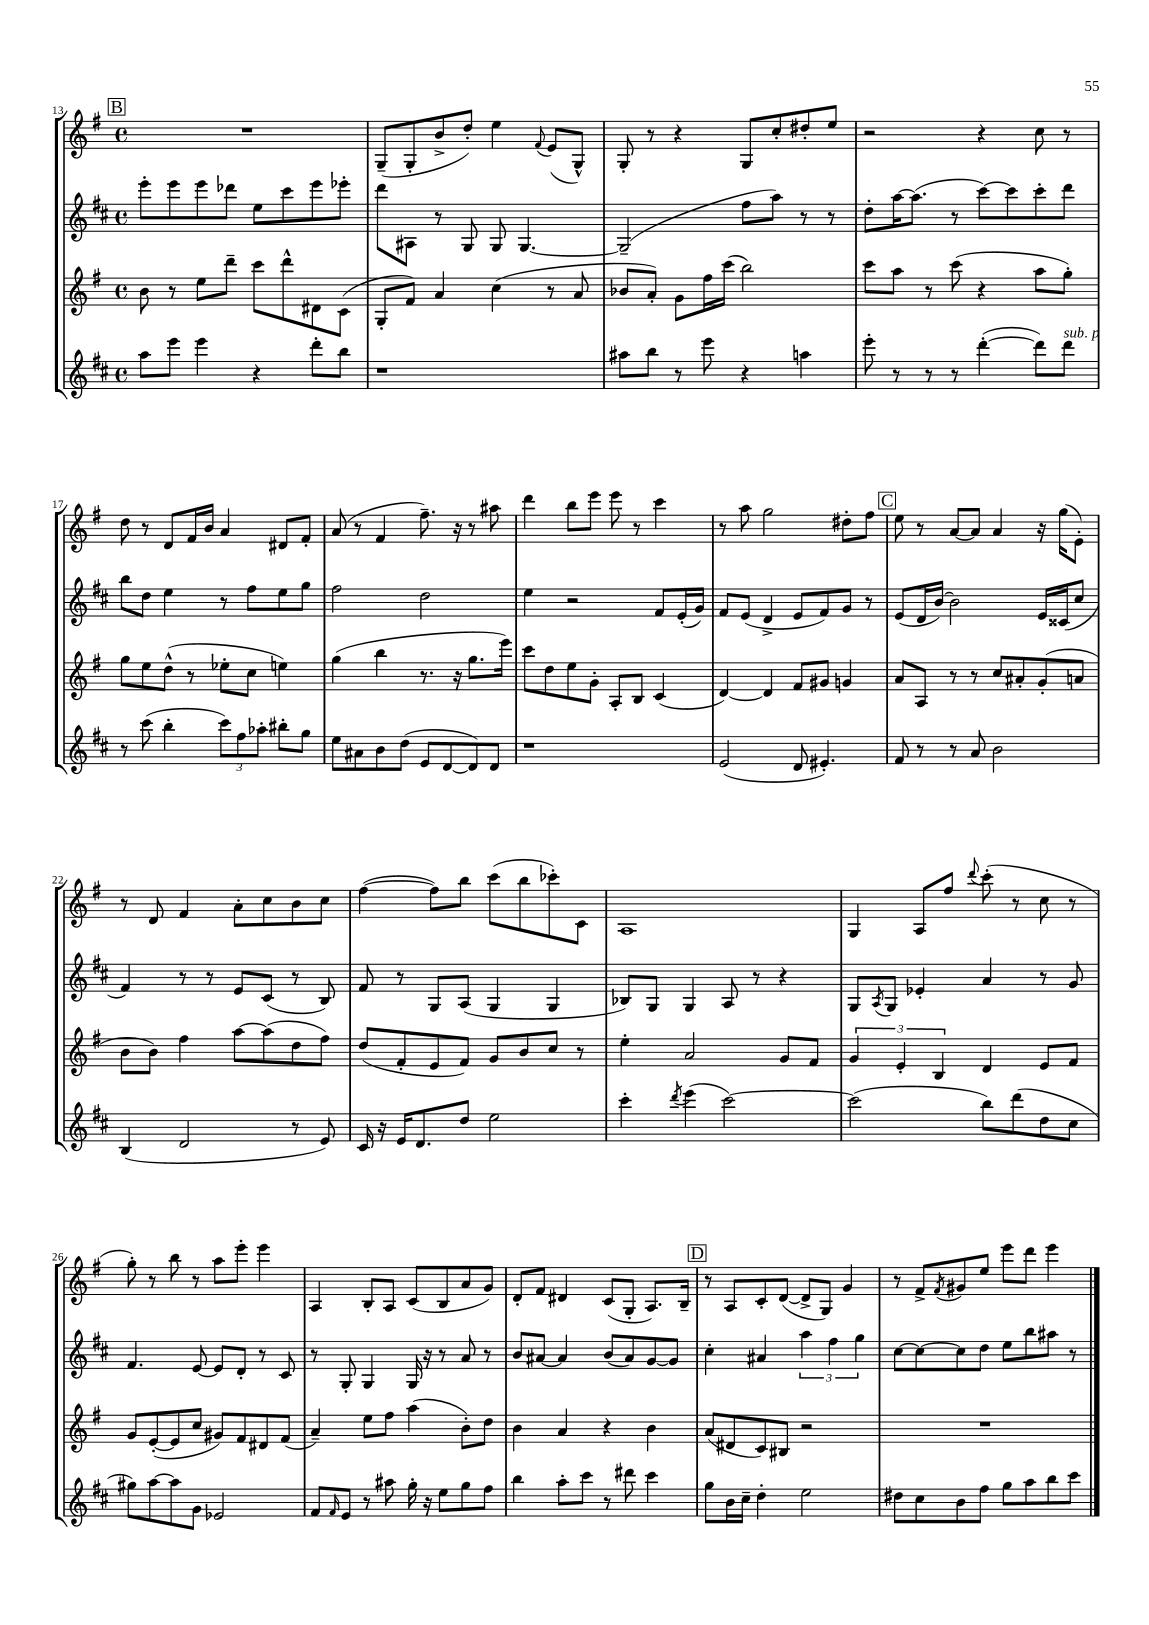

**kern	**kern	**kern	**kern
*staff4	*staff3	*staff2	*staff1
*clefG2	*clefG2	*clefG2	*clefG2
*k[f#c#]	*k[f#]	*k[f#c#]	*k[f#]
*M4/4	*M4/4	*M4/4	*M4/4
*met(c)	*met(c)	*met(c)	*met(c)
8aa	8b	8eee'	1r
8eee	8r	8eee	.
4eee	8ee	8eee	.
.	8ddd~	8ddd-	.
4r	8ccc	8ee	.
.	8ddd^^	8ccc#	.
8ddd'	8d#	8eee	.
8bb	(8c	8eee-'	.
=	=	=	=
1r	8G'	8ddd	(8G~
.	8f#)	8A#	8G'
.	4a	8r	8b^
.	.	8G	8dd')
.	(4cc	8G	4ee
.	.	[4.G	.
.	.	.	8qqf#
.	8r	.	(8e
.	8a	.	8G^^)
=	=	=	=
8aa#	8b-	(2G~]	8G'
8bb	8a')	.	8r
8r	8g	.	4r
8eee	16ff#	.	.
.	(16ccc	.	.
4r	2bb)	8ff#	8G
.	.	8aa)	8cc'
4aa	.	8r	8dd#'
.	.	8r	8ee
=	=	=	=
8eee'	8ccc	8dd'	2r
8r	8aa	[16aa	.
.	.	(8.aa]	.
8r	8r	.	.
8r	(8ccc	8r	.
([4ddd'	4r	[8ccc#)	4r
.	.	8ccc#]	.
8ddd])	8aa	8ccc#'	8cc
8ddd	8gg')	8ddd	8r
=	=	=	=
8r	8gg	8bb	8dd
(8ccc#	8ee	8dd	8r
4bb'	(8dd^^	4ee	8d
.	8r	.	16f#
.	.	.	16b
12ccc#)	8ee-'	8r	4a
12ff#	.	.	.
.	8cc	8ff#	.
12aa-'	.	.	.
8bb#'	4ee)	8ee	8d#
8gg	.	8gg	8f#'
=	=	=	=
8ee	(4gg	2ff#	(8a
8a#	.	.	8r
8b	4bb	.	4f#
(8dd	.	.	.
8e	8.r	2dd	8.ff#~)
[8d	.	.	.
.	16r	.	16r
8d])	8.gg	.	8r
8d	.	.	8aa#
.	16eee)	.	.
=	=	=	=
1r	8ccc	4ee	4ddd
.	8dd	.	.
.	8ee	2r	8bb
.	8g'	.	8eee
.	8A'	.	8eee
.	8B	.	8r
.	(4c	8f#	4ccc
.	.	(16e'	.
.	.	16g)	.
=	=	=	=
(2e	[4d)	8f#	8r
.	.	(8e	8aa
.	4d]	4d^	2gg
8d	8f#	8e	.
4.e#')	8g#	8f#)	.
.	4g	8g	8dd#'
.	.	8r	8ff#
=	=	=	=
8f#	8a	(8e	8ee
8r	8A	16d	8r
.	.	[16b)	.
8r	8r	2b]	[8a
8a	8r	.	8a]
2b	8cc	.	4a
.	8a#'	.	.
.	(8g'	16e	16r
.	.	(16c##	(16gg
.	8a	8cc#	8e')
=	=	=	=
(4B	8b	4f#)	8r
.	8b)	.	8d
2d	4ff#	8r	4f#
.	.	8r	.
.	[8aa	8e	8a'
.	(8aa]	(8c#	8cc
8r	8dd	8r	8b
8e)	8ff#)	8B)	8cc
=	=	=	=
16c#	(8dd	8f#	([4ff#
16r	.	.	.
16e	8f#'	8r	.
8.d	.	.	.
.	8e	8G	8ff#])
8dd	8f#)	(8A	8bb
2ee	8g	4G	(8ccc
.	8b	.	8bb
.	8cc	4G	8ccc-')
.	8r	.	8c
=	=	=	=
4ccc#'	4ee'	8B-)	1A
.	.	8G	.
8qddd	.	.	.
(4eee	2a	4G	.
[2ccc#)	.	8A	.
.	.	8r	.
.	8g	4r	.
.	8f#	.	.
=	=	=	=
(2ccc#]	6g	8G	4G
.	.	8qA	.
.	.	8G	.
.	6e'	.	.
.	.	4e-'	8A
.	6B	.	.
.	.	.	8ff#
.	.	.	8qqddd
8bb)	4d	4a	(8ccc'
(8ddd	.	.	8r
8dd	8e	8r	8cc
8cc#	8f#	8g	8r
=	=	=	=
8gg#)	8g	4.f#	8gg')
[8aa	([8e'	.	8r
8aa]	8e]	.	8bb
8g	8cc	[8e	8r
2e-	8g#)	8e]	8aa
.	8f#	8d'	8eee'
.	8d#	8r	4eee
.	(8f#	8c#	.
=	=	=	=
8f#	4a~)	8r	4A
16qqf#	.	.	.
8e	.	8G'	.
8r	8ee	4G	8B'
8aa#	8ff#	.	8A
16gg'	(4aa	16G	(8c
16r	.	16r	.
8ee	.	8r	8B
8gg	8b')	8a	8a
8ff#	8dd	8r	8g)
=	=	=	=
4bb	4b	8b	8d'
.	.	[8a#	8f#
8aa'	4a	4a#]	4d#
8ccc#	.	.	.
8r	4r	(8b	(8c
8ddd#	.	8a#)	8G'
4ccc#	4b	[8g	8.A)
.	.	8g]	.
.	.	.	16B~
=	=	=	=
8gg	(8a	4cc#'	8r
16b	8d#	.	8A
16cc#~	.	.	.
4dd'	8c)	4a#	8c'
.	8B#	.	([8d
2ee	2r	6aa	8d^]
.	.	.	8G)
.	.	6ff#	.
.	.	.	4g
.	.	6gg	.
=	=	=	=
8dd#	1r	[8cc#	8r
8cc#	.	8cc#_	8f#^
.	.	.	8qf#
8b	.	8cc#]	8g#
8ff#	.	8dd	8ee
8gg	.	8ee	8eee
8aa	.	8bb	8ddd
8bb	.	8aa#	4eee
8ccc#	.	8r	.
==	==	==	==
*-	*-	*-	*-
